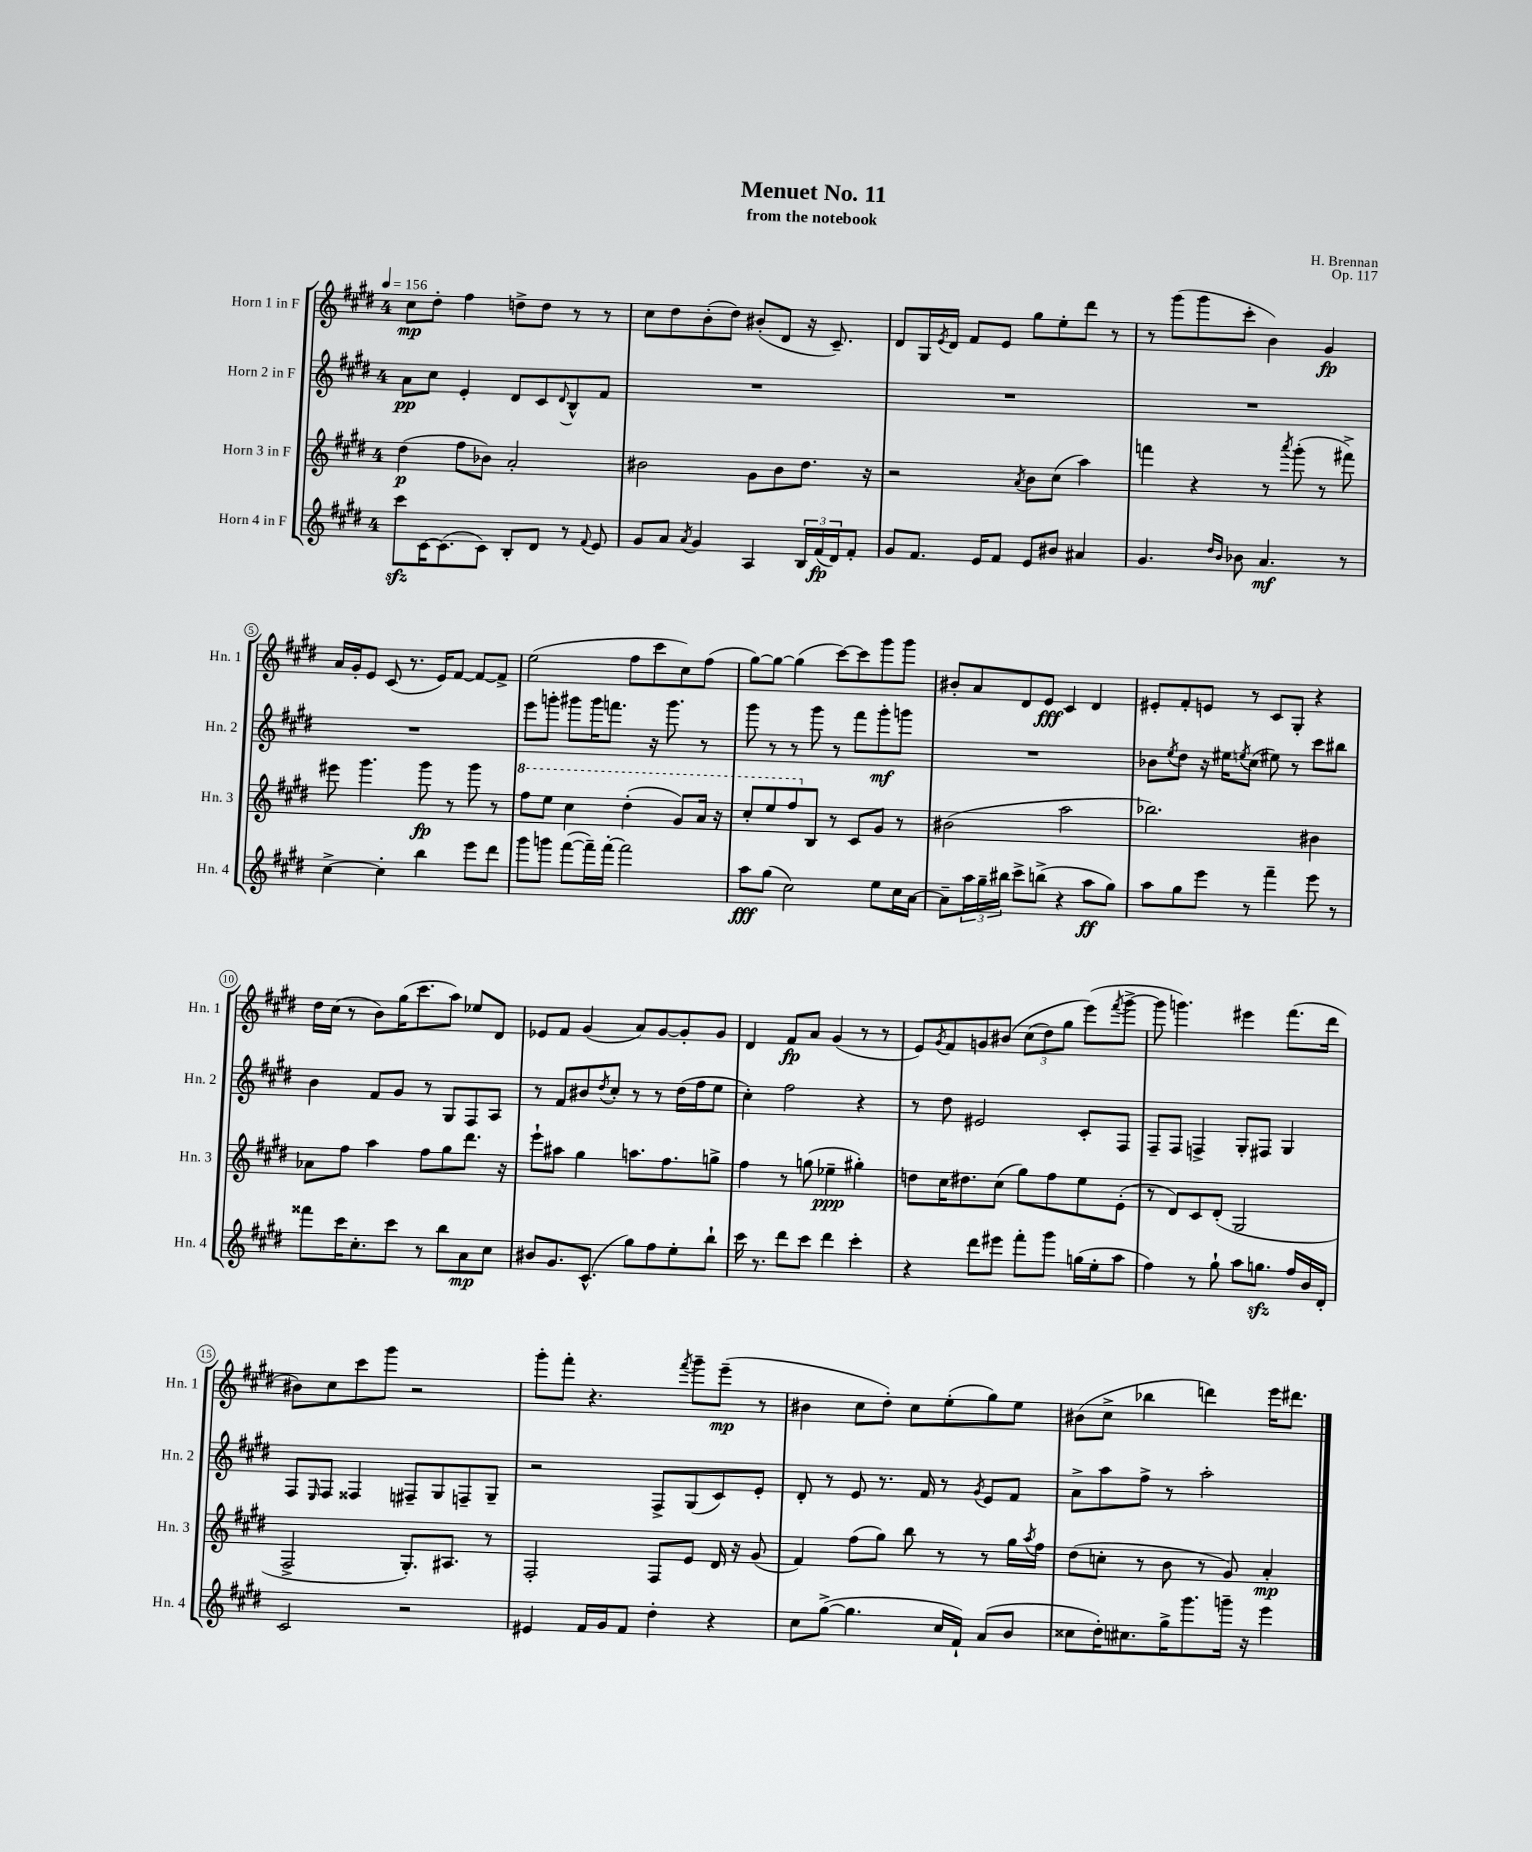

**kern	**dynam	**kern	**dynam	**kern	**dynam	**kern	**dynam
*part4	*part4	*part3	*part3	*part2	*part2	*part1	*part1
*staff4	*staff4	*staff3	*staff3	*staff2	*staff2	*staff1	*staff1
*I"Horn 4 in F	*	*I"Horn 3 in F	*	*I"Horn 2 in F	*	*I"Horn 1 in F	*
*I'Hn. 4	*	*I'Hn. 3	*	*I'Hn. 2	*	*I'Hn. 1	*
*clefG2	*	*clefG2	*	*clefG2	*	*clefG2	*
*k[f#c#g#d#]	*	*k[f#c#g#d#]	*	*k[f#c#g#d#]	*	*k[f#c#g#d#]	*
*M4/4	*	*M4/4	*	*M4/4	*	*M4/4	*
*MM156	*	*MM156	*	*MM156	*	*MM156	*
=1	=1	=1	=1	=1	=1	=1	=1
8ccc#zz\L	.	(4dd#\	p	8a\L	pp	8cc#\L	mp
[16c#\K	.	.	.	8cc#\J	.	8dd#'\J	.
(8.c#\]	.	.	.	.	.	.	.
.	.	8ff#\L	.	4e'/	.	4ff#\	.
8c#\J)	.	8b-X\J)	.	.	.	.	.
8B'/L	.	2a'/	.	8d#/L	.	8ddn^\L	.
8d#/J	.	.	.	8c#/	.	8dd\J	.
.	.	.	.	8qqd#/	.	.	.
8r	.	.	.	8B^^/	.	8r	.
8qqf#/	.	.	.	.	.	.	.
8e/	.	.	.	8f#/J	.	8r	.
=2	=2	=2	=2	=2	=2	=2	=2
8g#/L	.	2b#X\	.	1r	.	8cc#\L	.
8a/J	.	.	.	.	.	8dd#\	.
8qa/	.	.	.	.	.	.	.
4g#/	.	.	.	.	.	(8b'\	.
.	.	.	.	.	.	8dd#\J)	.
4A/	.	8g#\L	.	.	.	(8b#X'/L	.
.	.	8b#\	.	.	.	8d#/J	.
24B/LL	.	8.dd#\J	.	.	.	16r	.
(24f#/	fp	.	.	.	.	.	.
.	.	.	.	.	.	8.c#~/)	.
24d#/J)	.	.	.	.	.	.	.
8f#'/J	.	.	.	.	.	.	.
.	.	16r	.	.	.	.	.
=3	=3	=3	=3	=3	=3	=3	=3
8g#/L	.	2r	.	1r	.	8d#/L	.
8.f#/J	.	.	.	.	.	16G#/L	.
.	.	.	.	.	.	8qe/	.
.	.	.	.	.	.	16d#/JJ	.
.	.	.	.	.	.	8f#/L	.
16e/KL	.	.	.	.	.	.	.
8f#/J	.	.	.	.	.	8e/J	.
.	.	8qa/	.	.	.	.	.
8e/L	.	8b\L	.	.	.	8gg#\L	.
8b#X/J	.	(8cc#\J	.	.	.	8ee'\	.
4a#X/	.	4aa\)	.	.	.	8ddd#\J	.
.	.	.	.	.	.	8r	.
=4	=4	=4	=4	=4	=4	=4	=4
4.g#/	.	4fffn\	.	1r	.	8r	.
.	.	.	.	.	.	(8ggg#\L	.
.	.	4r	.	.	.	8ggg#\	.
16qqdd#/LL	.	.	.	.	.	.	.
16qqb/JJ	.	.	.	.	.	.	.
8b-X\	.	.	.	.	.	8ccc#'\J	.
4.a/	mf	8r	.	.	.	4b\)	.
.	.	8qaaa/	.	.	.	.	.
.	.	(8ggg#'\	.	.	.	.	.
.	.	8r	.	.	.	4g#/	fp
8r	.	8fff#X^\)	.	.	.	.	.
!!LO:LB:g=z
=5	=5	=5	=5	=5	=5	=5	=5
[4cc#^\	.	8eee#X\	.	1r	.	16a/LL	.
.	.	.	.	.	.	16g#'/J	.
.	.	4.ggg#\	.	.	.	8e/J	.
4cc#'\]	.	.	.	.	.	(8c#/	.
.	.	.	.	.	.	8.r	.
4bb\	.	8ggg#\	fp	.	.	.	.
.	.	.	.	.	.	16e/KL)	.
.	.	8r	.	.	.	[8f#/J	.
8eee\L	.	8ggg#\	.	.	.	8f#/L_	.
8ddd#\J	.	8r	.	.	.	8f#^/J]	.
=6	=6	=6	=6	=6	=6	=6	=6
*	*	*8va	*	*	*	*	*
8ggg#\L	.	8fff#\L	.	8eee\L	.	(2ee\	.
8gggn\J	.	8eee\J	.	8gggn'\J	.	.	.
([8fff#\L	.	4ccc#\	.	8ggg#X\L	.	.	.
16fff#~\L])	.	.	.	16ggg#\K	.	.	.
[16fff#'\JJ	.	.	.	8.fffn\J	.	.	.
2fff#\]	.	(4ddd#'\	.	.	.	8ff#\L	.
.	.	.	.	16r	.	8ccc#\	.
.	.	.	.	8.ggg#\	.	.	.
.	.	8gg#/L)	.	.	.	8cc#\)	.
.	.	16aa/Jk	.	8r	.	(8ff#\J	.
.	.	16r	.	.	.	.	.
=7	=7	=7	=7	=7	=7	=7	=7
8aa\L	fff	8ccc#'/L	.	8ggg#\	.	[8gg#\L)	.
(8gg#\J	.	8eee/	.	8r	.	8gg#\J_	.
2cc#\)	.	8fff#/	.	8r	.	(4gg#\]	.
*	*	*X8va	*	*	*	*	*
.	.	8B/J	.	8ggg#\	.	.	.
.	.	8r	.	8r	.	[8ccc#\L)	.
.	.	8c#/L	.	8fff#\L	.	8ccc#\]	.
8ee\L	.	8g#/J	.	8ggg#'\	mf	8ggg#\	.
16cc#\L	.	8r	.	8gggn\J	.	8ggg#\J	.
[16a\JJ	.	.	.	.	.	.	.
=8	=8	=8	=8	=8	=8	=8	=8
8a~\L]	.	(2b#X\	.	1r	.	8b#X'/L	.
24aa\L	.	.	.	.	.	8a/	.
24gg#~\	.	.	.	.	.	.	.
24bb#X\JJ	.	.	.	.	.	.	.
8ccc#^\L	.	.	.	.	.	8d#/	.
(8bbn^\J	.	.	.	.	.	8e/J	fff
4r	.	2aa\	.	.	.	4c#/	.
8aa\L	ff	.	.	.	.	4d#/	.
8gg#\J)	.	.	.	.	.	.	.
=9	=9	=9	=9	=9	=9	=9	=9
8aa\L	.	2.bb-X\)	.	8b-X\L	.	8e#X'/L	.
.	.	.	.	8qee/	.	.	.
8gg#\	.	.	.	8dd#\J	.	8f#'/	.
8eee\J	.	.	.	16r	.	8en/J	.
.	.	.	.	16ee#X\KL	.	.	.
.	.	.	.	8qeen/	.	.	.
8r	.	.	.	(8cc#\J	.	8r	.
4fff#~\	.	.	.	8ee#X\)	.	8c#/L	.
.	.	.	.	8r	.	8G#'/J	.
8eee\	.	4b#X\	.	8ccc#\L	.	4r	.
8r	.	.	.	8bb#X\J	.	.	.
!!LO:LB:g=z
=10	=10	=10	=10	=10	=10	=10	=10
8fff##X\L	.	8a-X\L	.	4b\	.	16dd#\LL	.
.	.	.	.	.	.	(16cc#\JJ	.
16ccc#\K	.	8ff#\J	.	.	.	8r	.
8.cc#'\	.	.	.	.	.	.	.
.	.	4aa\	.	8f#/L	.	8b\L)	.
8ccc#\J	.	.	.	8g#/J	.	(16gg#\K	.
.	.	.	.	.	.	8.ccc#\	.
8r	.	8ff#\L	.	8r	.	.	.
8bb\L	.	8gg#\	.	8G#/L	.	8aa\J)	.
8a\	mp	8.ddd#\J	.	8F#/	.	8ee-X/L	.
8cc#\J	.	.	.	8A/J	.	8d#/J	.
.	.	16r	.	.	.	.	.
=11	=11	=11	=11	=11	=11	=11	=11
8b#X/L	.	8eee`\L	.	8r	.	8e-X/L	.
8.g#/	.	8aa#X\J	.	8f#/L	.	8f#/J	.
.	.	4gg#\	.	8b#X/	.	(4g#/	.
(8.c#^^/J	.	.	.	.	.	.	.
.	.	.	.	8qdd#/	.	.	.
.	.	.	.	8cc#'/J	.	.	.
8gg#\L)	.	8.aan\L	.	8r	.	8a/L)	.
8ff#\	.	.	.	8r	.	[8g#/	.
.	.	8.ff#\	.	.	.	.	.
8ee'\	.	.	.	(16dd#\LL	.	8g#'/]	.
.	.	.	.	16ff#\J	.	.	.
8bb`\J	.	8ggn^\J	.	8ee\J	.	8g#/J	.
=12	=12	=12	=12	=12	=12	=12	=12
16ccc#\	.	4ff#\	.	4cc#'\)	.	4d#/	.
8.r	.	.	.	.	.	.	.
8ddd#\L	.	8r	.	2ff#\	.	8f#/L	fp
8ccc#\J	.	(8ggn\	.	.	.	8a/J	.
4ddd#\	.	4ee-X~\	ppp	.	.	(4g#/	.
4ccc#'\	.	4gg#X'\)	.	4r	.	8r	.
.	.	.	.	.	.	8r	.
=13	=13	=13	=13	=13	=13	=13	=13
4r	.	8ddn\L	.	8r	.	8e/L)	.
.	.	.	.	.	.	8qg#/	.
.	.	16cc#\K	.	8dd#\	.	8f#/	.
.	.	8.dd#X\	.	.	.	.	.
8ddd#\L	.	.	.	2e#X/	.	8gn/	.
8eee#X\J	.	(8cc#\J	.	.	.	(8b#X/J	.
8fff#'\L	.	8gg#\L)	.	.	.	(12cc#\L	.
.	.	.	.	.	.	12dd#\)	.
8ggg#\J	.	8ff#\	.	.	.	.	.
.	.	.	.	.	.	12gg#\J	.
(16ggn\LL	.	8ee\	.	8c#'/L	.	(8eee\L)	.
16ee'\J	.	.	.	.	.	.	.
.	.	.	.	.	.	8qfff#/	.
8aa\J	.	(8e'\J	.	8F#/J	.	[8ggg#^\J	.
=14	=14	=14	=14	=14	=14	=14	=14
4ff#\)	.	8r	.	8F#~/L	.	8ggg#\]	.
.	.	8d#/L)	.	8F#/J	.	4.gggn\)	.
8r	.	8c#/	.	4Fn^/	.	.	.
8gg#`\	.	(8d#'/J	.	.	.	.	.
8aa\L	.	2G#/	.	8G#'/L	.	4eee#X\	.
8.ggnzz\J	.	.	.	8F#X/J	.	.	.
.	.	.	.	4G#/	.	(8.fff#\L	.
16ff#/LL	.	.	.	.	.	.	.
16b/	.	.	.	.	.	.	.
16d#'/JJ	.	.	.	.	.	16ddd#\Jk	.
!!LO:LB:g=z
=15	=15	=15	=15	=15	=15	=15	=15
2c#/	.	2F#^/	.	8F#/L	.	8b#X\L)	.
.	.	.	.	16qqE/	.	.	.
.	.	.	.	8F#/J	.	8cc#\	.
.	.	.	.	4F##X/	.	8ccc#\	.
.	.	.	.	.	.	8ggg#\J	.
2r	.	8.G#'/L)	.	8F#X~/L	.	2r	.
.	.	.	.	8G#/	.	.	.
.	.	8.A#X/J	.	.	.	.	.
.	.	.	.	8Fn~/	.	.	.
.	.	8r	.	8G#~/J	.	.	.
=16	=16	=16	=16	=16	=16	=16	=16
4e#X/	.	2F#'/	.	2r	.	8ggg#'\L	.
.	.	.	.	.	.	8fff#'\J	.
16f#/LL	.	.	.	.	.	4.r	.
16g#/J	.	.	.	.	.	.	.
8f#/J	.	.	.	.	.	.	.
4dd#'\	.	8F#/L	.	8F#^/L	.	.	.
.	.	.	.	.	.	8qfff#/	.
.	.	8e/J	.	(8G#/	.	8ggg#~\L	.
4r	.	16d#/	.	8c#/)	.	(8eee~\J	mp
.	.	16r	.	.	.	.	.
.	.	(8g#/	.	8e'/J	.	8r	.
=17	=17	=17	=17	=17	=17	=17	=17
8cc#\L	.	4f#/)	.	8d#'/	.	4b#X\	.
([8gg#^\J	.	.	.	8r	.	.	.
4.gg#\]	.	(8ff#\L	.	8e/	.	8cc#\L	.
.	.	8gg#\J)	.	8.r	.	8dd#'\J)	.
.	.	8bb\	.	.	.	8cc#\L	.
.	.	.	.	16f#/	.	.	.
16cc#/LL	.	8r	.	8r	.	(8ee'\	.
16f#`/JJ)	.	.	.	.	.	.	.
.	.	.	.	8qg#/	.	.	.
(8a/L	.	8r	.	8e/L	.	8gg#\)	.
8b/J	.	16gg#\LL	.	8f#/J	.	8ee\J	.
.	.	8qaa/	.	.	.	.	.
.	.	16ff#\JJ	.	.	.	.	.
=18	=18	=18	=18	=18	=18	=18	=18
8cc##X\L	.	(8dd#\L	.	8a^\L	.	(8b#X\L	.
16dd#'\K)	.	8ccn'\J	.	8aa\	.	8cc#^\J	.
8.cc#X\	.	.	.	.	.	.	.
.	.	8r	.	8ff#^\J	.	4bb-X\	.
16gg#^\K	.	8b\	.	8r	.	.	.
8.ggg#\	.	.	.	.	.	.	.
.	.	8r	.	2aa'\	.	4dddn\)	.
16gggn~\Jk	.	8g#/)	.	.	.	.	.
16r	.	.	.	.	.	.	.
4eee\	.	4a'/	mp	.	.	16eee\KL	.
.	.	.	.	.	.	8.ddd#X\J	.
==	==	==	==	==	==	==	==
*-	*-	*-	*-	*-	*-	*-	*-
